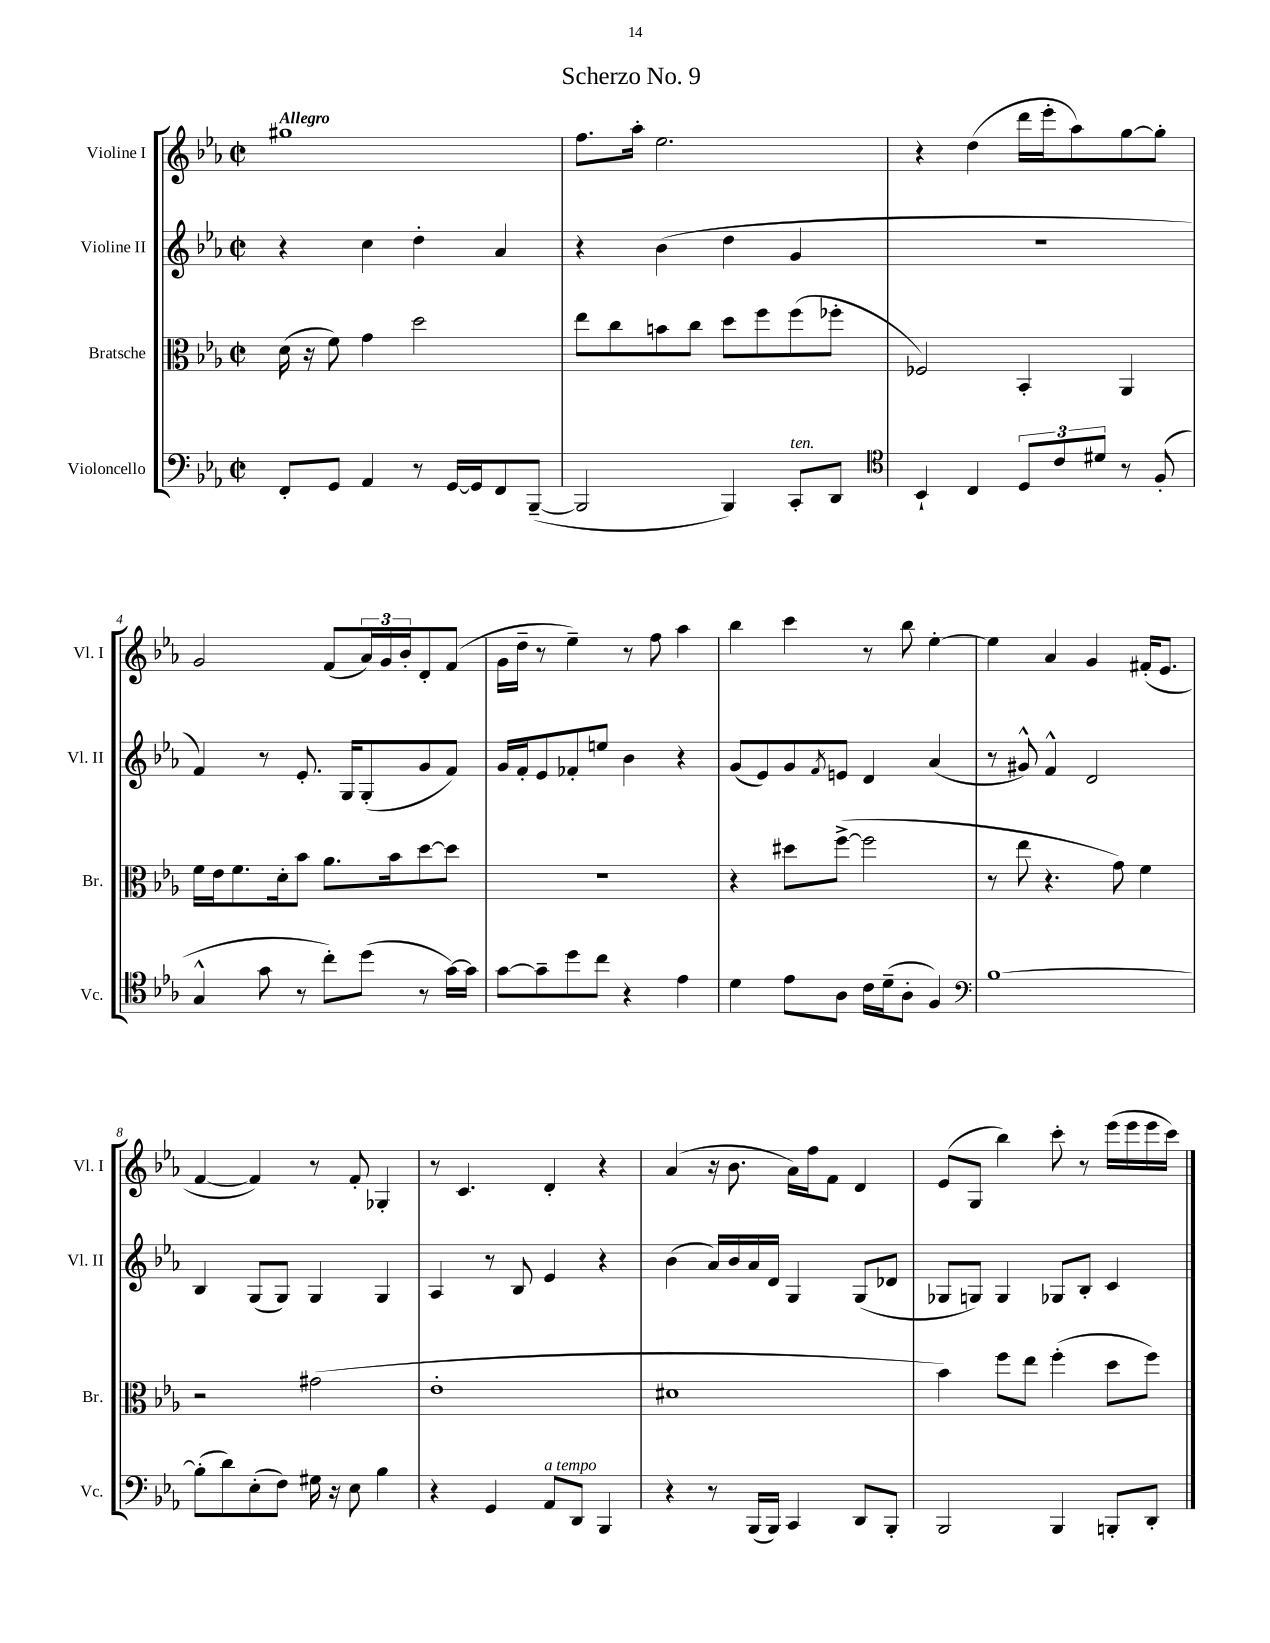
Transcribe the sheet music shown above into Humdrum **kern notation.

**kern	**kern	**kern	**kern
*part4	*part3	*part2	*part1
*staff4	*staff3	*staff2	*staff1
*I"Violoncello	*I"Bratsche	*I"Violine II	*I"Violine I
*I'Vc.	*I'Br.	*I'Vl. II	*I'Vl. I
*clefF4	*clefC3	*clefG2	*clefG2
*k[b-e-a-]	*k[b-e-a-]	*k[b-e-a-]	*k[b-e-a-]
*M2/2	*M2/2	*M2/2	*M2/2
*met(c|)	*met(c|)	*met(c|)	*met(c|)
=1	=1	=1	=1
!	!	!	!LO:TX:a:B:t=Allegro
8FF'/L	(16d\	4r	1gg#X
.	16r	.	.
8GG/J	8f\)	.	.
4AA-/	4g\	4cc\	.
8r	2dd\	4dd'\	.
[16GG/LL	.	.	.
16GG/J]	.	.	.
8FF/	.	4a-/	.
([8BBB-~/J	.	.	.
=2	=2	=2	=2
2BBB-/]	8ee-\L	4r	8.ff\L
.	8cc\	.	.
.	.	.	16aa-'\Jk
.	8bn\	(4b-\	2.ee-\
.	8cc\J	.	.
4BBB-/)	8dd\L	4dd\	.
.	8ff\	.	.
!LO:TX:a:i:t=ten.	!	!	!
8CC'/L	(8ff\	4g/	.
8DD/J	8ff-X'\J	.	.
=3	=3	=3	=3
*clefC4	*	*	*
4BB-`/	2F-X/)	1r	4r
4C/	.	.	(4dd\
12D/L	4BB-'/	.	16ddd\LL
.	.	.	16eee-'\J
12c/	.	.	.
.	.	.	8aa-\)
12d#X/J	.	.	.
8r	4AA-/	.	[8gg\
(8F'/	.	.	8gg'\J]
!!LO:LB:g=z
=4	=4	=4	=4
4G^^/	16f\LL	4f/)	2g/
.	16e-\J	.	.
.	8.f\	.	.
8g\	.	8r	.
.	16d'\k	.	.
8r	8b-\J	8.e-'/	.
8cc'\L)	8.a-\L	.	(8f/L
.	.	16G/KL	.
(8dd\J	.	(8G'/	24a-/L)
.	.	.	24g/
.	16b-\k	.	.
.	.	.	24b-'/J
8r	[8dd\	8g/	8d'/
[16g\LL)	8dd\J]	8f/J)	(8f/J
16g\JJ]	.	.	.
=5	=5	=5	=5
[8g\L	1r	16g/LL	16g\LL
.	.	16f'/J	16dd~\JJ
8g~\]	.	8e-/	8r
8dd\	.	8f-X'/	4ee-~\)
8cc\J	.	8een/J	.
4r	.	4b-\	8r
.	.	.	8ff\
4e-\	.	4r	4aa-\
=6	=6	=6	=6
4d\	4r	(8g/L	4bb-\
.	.	8e-/)	.
8e-\L	8dd#X\L	8g/	4ccc\
.	.	8qf/	.
8A-\J	([8ff^\J	8en/J	.
16c\LL	2ff\]	4d/	8r
(16d~\J	.	.	.
8A-'\J	.	.	8bb-\
4F/)	.	(4a-/	[4ee-'\
=7	=7	=7	=7
*clefF4	*	*	*
[1B-	8r	8r	4ee-\]
.	8ee-\	8g#X^^/)	.
.	4.r	4f^^/	4a-/
.	.	2d/	4g/
.	8g\)	.	.
.	4f\	.	(16f#X'/KL
.	.	.	8.e-/J
!!LO:LB:g=z
=8	=8	=8	=8
(8B-'\L]	2r	4B-/	[4f/
8d\)	.	.	.
(8E-'\	.	(8G/L	4f/])
8F\J)	.	8G/J)	.
16G#X\	(2g#X\	4G/	8r
16r	.	.	.
8E-\	.	.	8f'/
4B-\	.	4G/	4G-X'/
=9	=9	=9	=9
4r	1e-'	4A-/	8r
.	.	.	4.c/
4GG/	.	8r	.
.	.	8B-/	.
!LO:TX:a:i:t=a tempo	!	!	!
8AA-/L	.	4e-/	4d'/
8DD/J	.	.	.
4BBB-/	.	4r	4r
=10	=10	=10	=10
4r	1d#X	(4b-\	(4a-/
8r	.	16a-/LL)	16r
.	.	16b-/	8.b-\
(16BBB-/LL	.	16a-/	.
16BBB-/JJ)	.	16d/JJ	.
4CC/	.	4G/	16a-\LL)
.	.	.	16ff\J
.	.	.	8f\J
8DD/L	.	(8G/L	4d/
8BBB-'/J	.	8d-X/J	.
=11	=11	=11	=11
2BBB-/	4b-\)	8G-X/L	(8e-/L
.	.	8Gn/J)	8G/J
.	8ff\L	4G/	4bb-\)
.	8ee-\J	.	.
4BBB-/	(4ff'\	8G-X/L	8ccc'\
.	.	8B-'/J	8r
8BBBn'/L	8dd\L	4c/	(16eee-\LL
.	.	.	16eee-\
8DD'/J	8ff\J)	.	16eee-\
.	.	.	16ccc\JJ)
==	==	==	==
*-	*-	*-	*-
